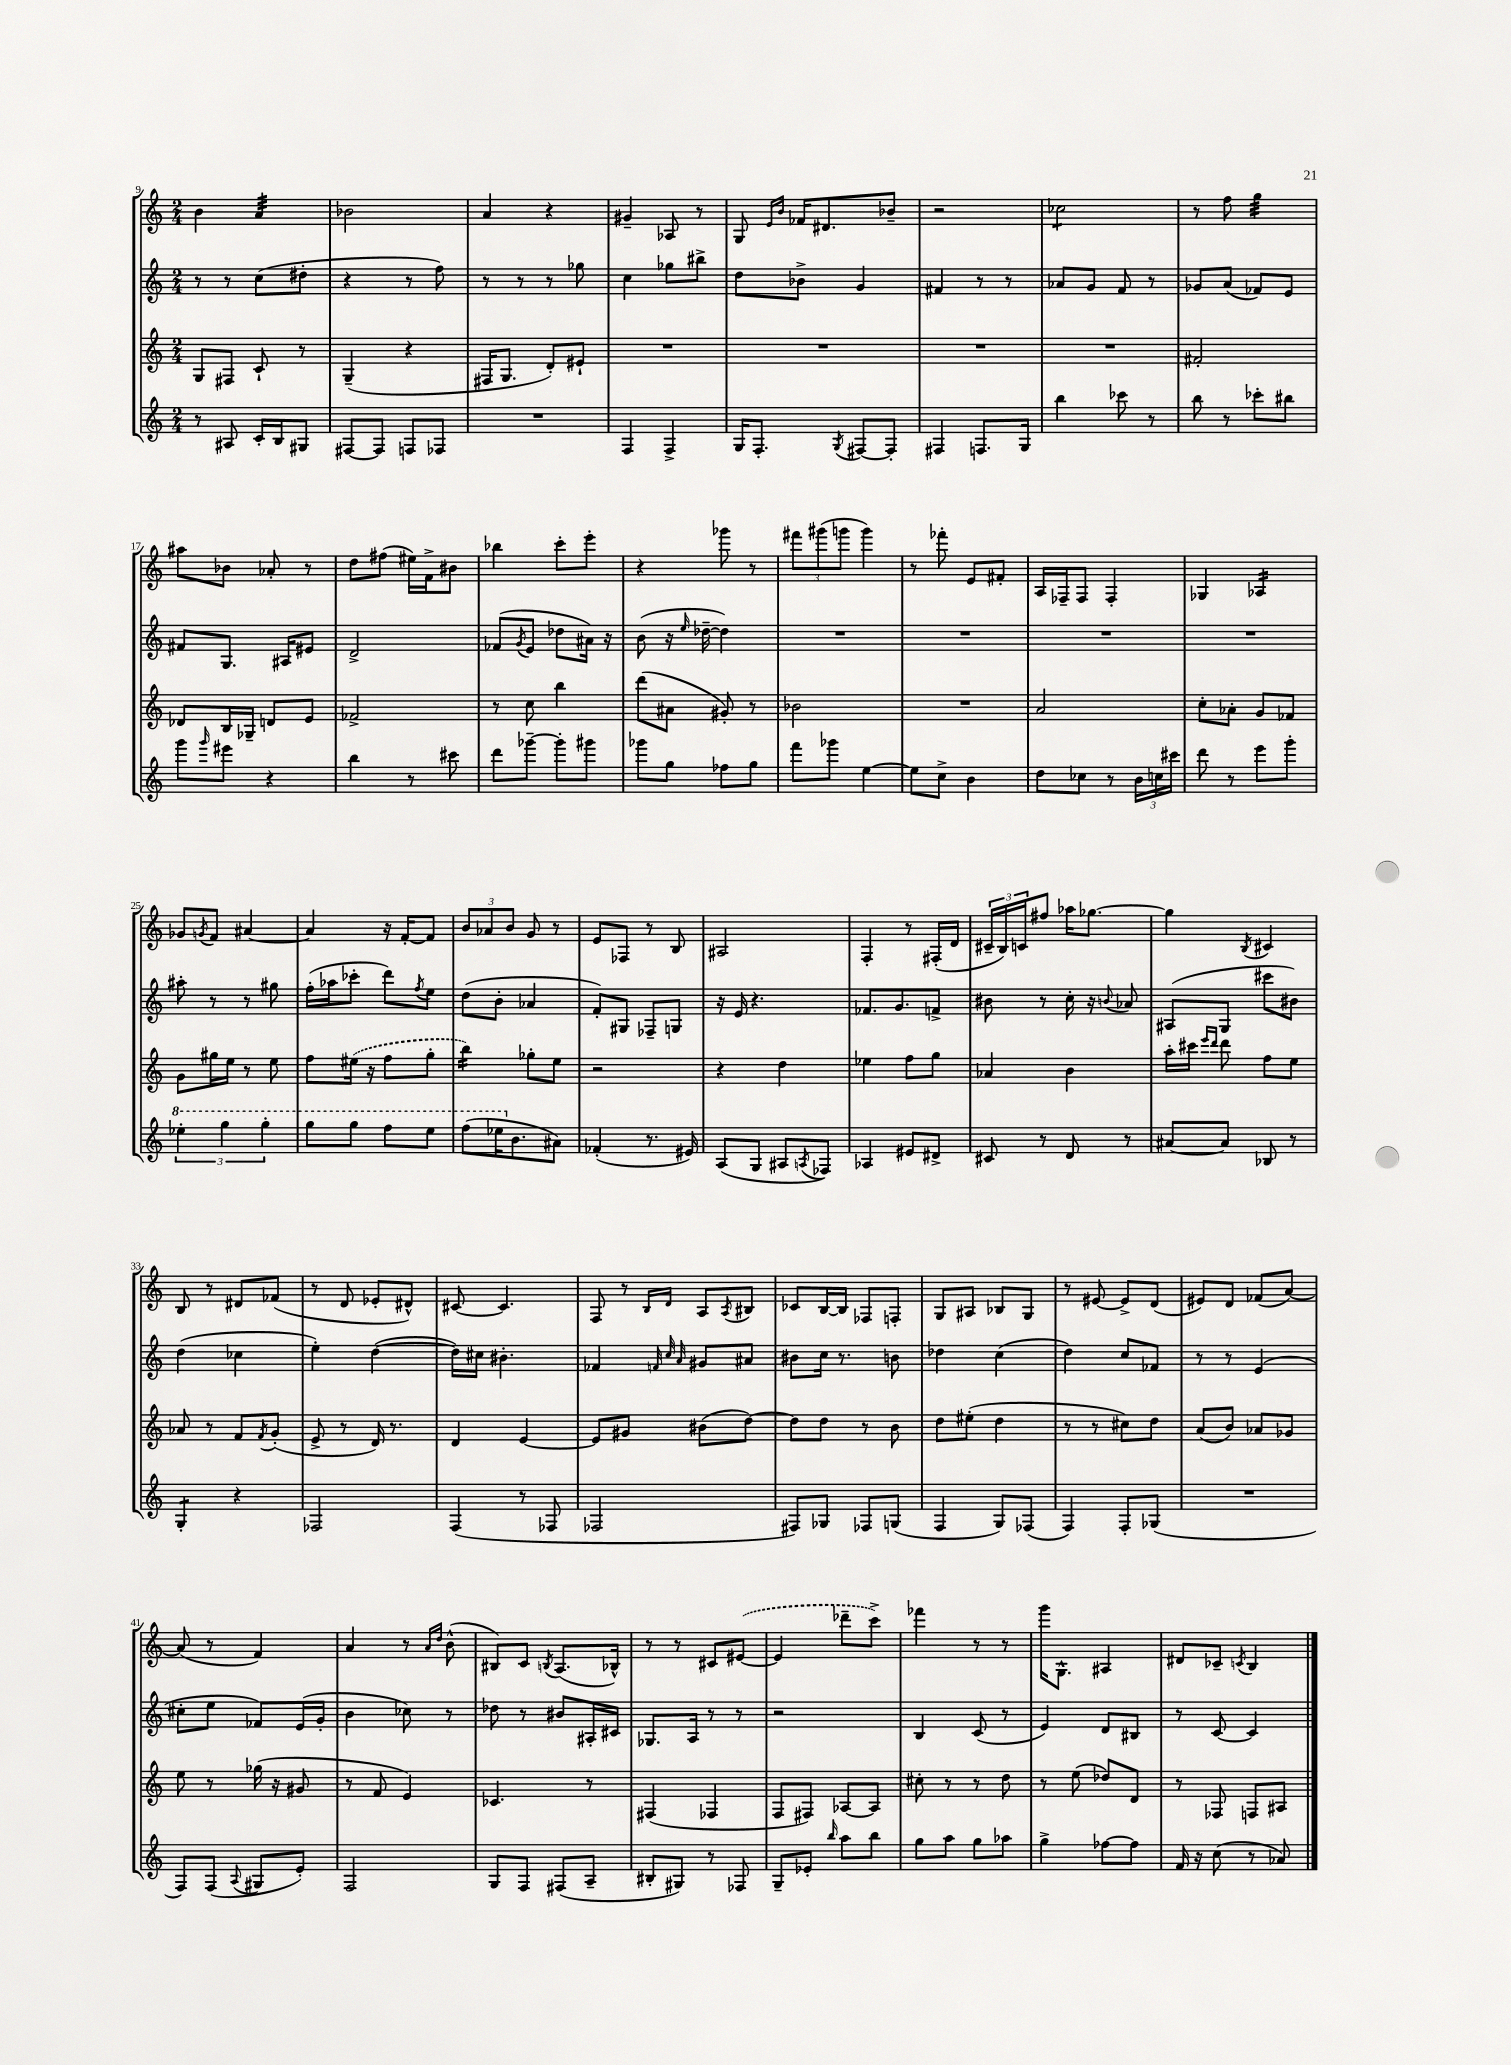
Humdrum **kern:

**kern	**kern	**kern	**kern
*staff4	*staff3	*staff2	*staff1
*clefG2	*clefG2	*clefG2	*clefG2
*k[]	*k[]	*k[]	*k[]
*M2/4	*M2/4	*M2/4	*M2/4
8r	8G	8r	4b
8A#	8F#	8r	.
16c'	8c`	(8cc	4a
16B	.	.	.
8G#	8r	8dd#'	.
=	=	=	=
[8F#	(4G~	4r	2b-
8F#]	.	.	.
8F	4r	8r	.
8F-	.	8ff)	.
=	=	=	=
2r	16F#	8r	4a
.	8.G	.	.
.	.	8r	.
.	8d')	8r	4r
.	8e#`	8gg-	.
=	=	=	=
4F	2r	4cc	4g#~
4F^	.	8gg-	8A-
.	.	8bb#^	8r
=	=	=	=
16G	2r	8dd	8G
8.F'	.	.	.
.	.	.	16qqe
.	.	.	16qqb
.	.	8b-^	16f-
.	.	.	8.d#
8qG	.	.	.
[8F#	.	4g	.
8F#']	.	.	8b-~
=	=	=	=
4F#	2r	4f#	2r
8.F	.	8r	.
.	.	8r	.
16G	.	.	.
=	=	=	=
4bb	2r	8a-	2cc-
.	.	8g	.
8ccc-	.	8f	.
8r	.	8r	.
=	=	=	=
8bb	2f#'	8g-	8r
8r	.	(8a	8ff
8ccc-'	.	8f-)	4gg
8bb#	.	8e	.
=	=	=	=
8ggg	8d-	8f#	8aa#
16qqggg	.	.	.
8eee#	16B	8.G	8b-
.	16G-~	.	.
4r	8d	.	8a-'
.	.	16A#	.
.	8e	8e#	8r
=	=	=	=
4bb	2f-^	2d^	8dd
.	.	.	(8ff#
8r	.	.	16ee#)
.	.	.	16f^
8ccc#	.	.	8b#
=	=	=	=
8ddd	8r	(8f-	4bb-
.	.	8qg	.
[8ggg-~	8cc	8e	.
8ggg-']	4bb	8dd-	8ccc'
8ggg#	.	16a#)	8eee'
.	.	16r	.
=	=	=	=
8ggg-	(8ddd	(8b	4r
8gg	8a#	16r	.
.	.	16qqee	.
.	.	[16dd-~	.
8ff-	8g#')	4dd-])	8ggg-
8gg	8r	.	8r
=	=	=	=
8fff	2b-	2r	12fff#
.	.	.	(12ggg#
8ggg-	.	.	.
.	.	.	12ggg
[4ee	.	.	4ggg)
=	=	=	=
8ee]	2r	2r	8r
8cc^	.	.	8fff-'
4b	.	.	8e
.	.	.	8f#'
=	=	=	=
8dd	2a	2r	16A
.	.	.	16F-~
8cc-	.	.	8F-
8r	.	.	4F-'
24b	.	.	.
24cc	.	.	.
24ccc#	.	.	.
=	=	=	=
8ddd	8cc'	2r	4G-
8r	8a-'	.	.
8eee	8g	.	4A-
8ggg'	8f-	.	.
=	=	=	=
6eee-'	8g	8aa#'	8g-
.	.	.	8qg
.	16gg#	8r	8f
6ggg	.	.	.
.	16ee	.	.
.	8r	8r	[4a#
6ggg'	.	.	.
.	8ee	8gg#	.
=	=	=	=
8ggg	8ff	(16ff'	4a#]
.	.	16aa-	.
8ggg	(16ee#	8ccc-'	.
.	16r	.	.
8fff	8ff	8ddd)	16r
.	.	.	[16f'
.	.	8qff	.
8eee	8gg'	8ee	8f]
=	=	=	=
(8fff	4bb)	(8dd	12b
.	.	.	12a-
16eee-	.	8b'	.
.	.	.	12b
8.b	.	.	.
.	8gg-'	4a-	8g
8a#)	8ee	.	8r
=	=	=	=
(4f-'	2r	8f')	8e
.	.	8G#	8F-
8.r	.	8F-~	8r
.	.	8G	8B
16e#)	.	.	.
=	=	=	=
(8A	4r	16r	2A#
.	.	16e	.
8G	.	4.r	.
8A#	4dd	.	.
8qA	.	.	.
8F-)	.	.	.
=	=	=	=
4A-	4ee-	8.f-	4F'
.	.	8.g	.
8e#	8ff	.	8r
8d#^	8gg	8f^	(16F#'
.	.	.	16d
=	=	=	=
8c#	4a-	8b#	24c#~
.	.	.	24B)
.	.	.	24c
8r	.	8r	8ff#
8d	4b	16cc'	16aa-
.	.	16r	[8.gg-
.	.	8qqb	.
8r	.	8a-	.
=	=	=	=
[8a#	16aa'	(8A#	4gg-]
.	16ccc#	.	.
.	16qqeee	.	.
.	16qqddd	.	.
8a#]	8ddd	8G	.
.	.	.	8qB
8B-	8ff	8ccc#	4c#
8r	8ee	8b#)	.
=	=	=	=
4G'	8a-	(4dd	8B
.	8r	.	8r
4r	8f	4cc-	8d#
.	8qf	.	.
.	(8g'	.	(8f-
=	=	=	=
2F-	8e^	4ee')	8r
.	8r	.	8d
.	16d)	([4dd	8e-'
.	8.r	.	.
.	.	.	8d#^^)
=	=	=	=
(4F	4d	16dd])	[8c#
.	.	16cc#	.
.	.	4.b#'	4.c#]
8r	[4e	.	.
8F-	.	.	.
=	=	=	=
2F-	8e]	4f-	8F
.	8g#	.	8r
.	.	32qqf	.
.	.	32qqcc	16qqB
.	.	32qqa	16qqd
.	(8b#	8g#	8A
.	.	.	8qA
.	[8dd)	8a#	8B#
=	=	=	=
8F#)	8dd]	8b#	8c-
8G-	8dd	16cc	[16B
.	.	8.r	16B]
8F-	8r	.	8F-
(8G	8b	8b	8F'
=	=	=	=
4F	8dd	4dd-	8G
.	(8ee#'	.	8A#
8G)	4dd	(4cc	8B-
(8F-	.	.	8G
=	=	=	=
4F)	8r	4dd)	8r
.	8r	.	[8e#
8F'	8cc#)	8cc	8e#^]
(8G-	8dd	8f-	(8d
=	=	=	=
2r	(8a	8r	8e#)
.	8b)	8r	8d
.	8a-	(4e	(8f-
.	8g-	.	[8a)
=	=	=	=
8F)	8ee	8cc#'	(8a]
(8F	8r	8ee	8r
8qqA	.	.	.
8G#	(16gg-	8f-)	4f)
.	16r	.	.
8e')	8g#	(16e	.
.	.	16g'	.
=	=	=	=
2F	8r	4b	4a
.	8f	.	.
.	4e)	8cc-)	8r
.	.	.	16qqa
.	.	.	16qqdd
.	.	8r	(8b^^
=	=	=	=
8G	4.c-	8dd-	8B#)
8F	.	8r	8c
.	.	.	8qB
(8F#	.	8b#	(8.A
8A~	8r	16A#'	.
.	.	16c#	16B-^^)
=	=	=	=
8B#'	(4F#	8.G-	8r
8G#)	.	.	8r
.	.	16A	.
8r	4F-	8r	8c#
8F-	.	8r	([8e#
=	=	=	=
8G~	8F	2r	4e#]
8e-'	8F#)	.	.
16qqbb	.	.	.
8aa	[8A-	.	8ddd-~
8bb	8A-]	.	8ccc^)
=	=	=	=
8gg	8cc#'	4B	4fff-
8aa	8r	.	.
8gg	8r	(8c	8r
8aa-	8dd	8r	8r
=	=	=	=
4gg^	8r	4e)	16ggg
.	.	.	8.G^^
.	(8ee	.	.
[8ff-	8dd-)	8d	4A#
8ff-]	8d	8B#	.
=	=	=	=
16f	8r	8r	8d#
16r	.	.	.
(8cc	8F-	[8c	8c-~
.	.	.	8qc
8r	8F	4c]	4B
8a-)	8A#	.	.
==	==	==	==
*-	*-	*-	*-
